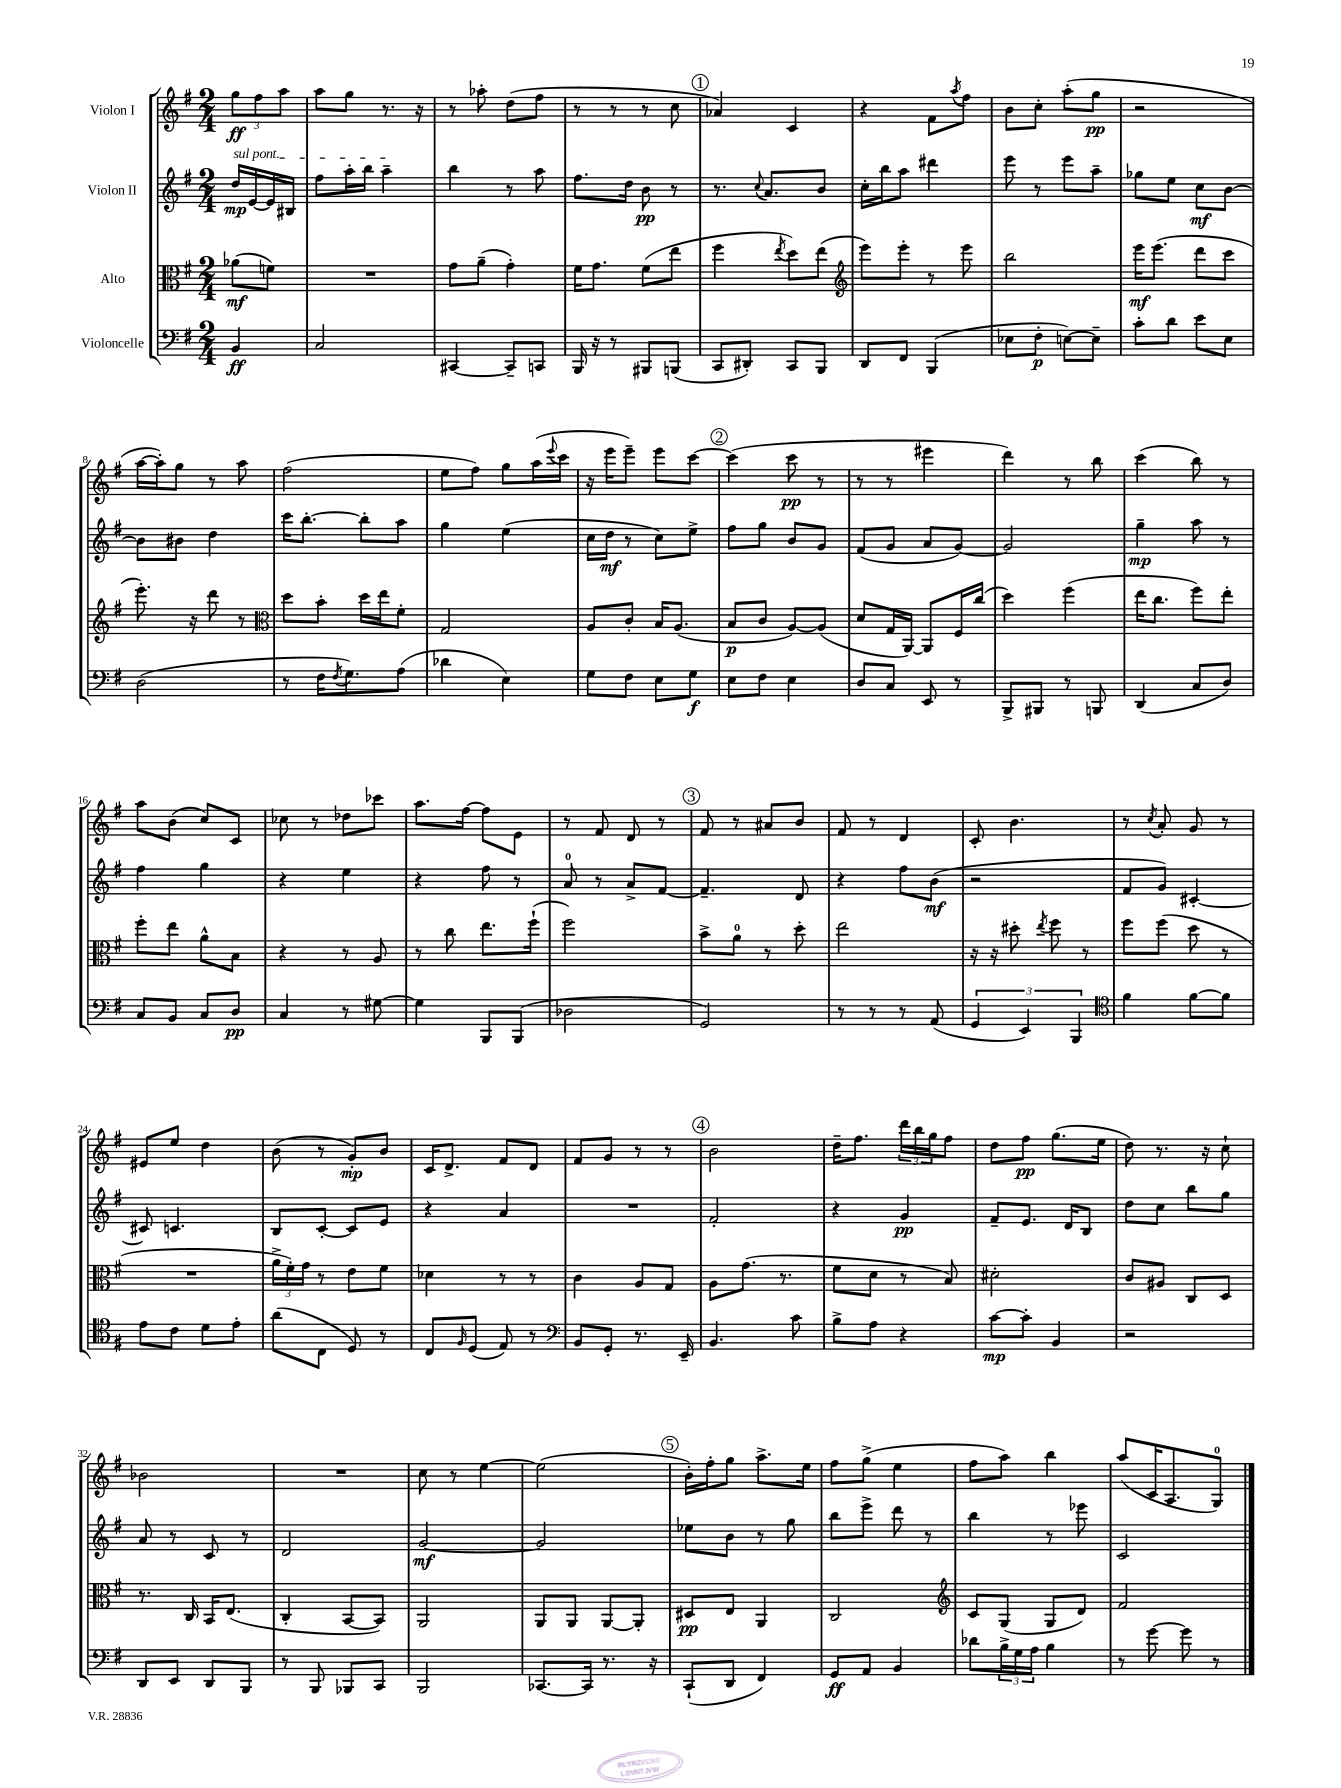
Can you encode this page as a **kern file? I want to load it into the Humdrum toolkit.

**kern	**dynam	**kern	**dynam	**kern	**dynam	**kern	**dynam
*part4	*part4	*part3	*part3	*part2	*part2	*part1	*part1
*staff4	*staff4	*staff3	*staff3	*staff2	*staff2	*staff1	*staff1
*I"Violoncelle	*	*I"Alto	*	*I"Violon II	*	*I"Violon I	*
*clefF4	*	*clefC3	*	*clefG2	*	*clefG2	*
*k[f#]	*	*k[f#]	*	*k[f#]	*	*k[f#]	*
*M2/4	*	*M2/4	*	*M2/4	*	*M2/4	*
=	=	=	=	=	=	=	=
!	!	!	!	!LO:TX:a:i:t=sul pont.	!	!	!
4BB/	ff	(8a-X\L	mf	16dd/LL	mp	12gg\L	ff
.	.	.	.	[16e/	.	.	.
.	.	.	.	.	.	12ff#\	.
.	.	8fn\J)	.	16e/]	.	.	.
.	.	.	.	.	.	12aa\J	.
.	.	.	.	16B#X/JJ	.	.	.
=1	=1	=1	=1	=1	=1	=1	=1
2C/	.	2r	.	8ff#\L	.	8aa\L	.
.	.	.	.	16aa'\L	.	8gg\J	.
.	.	.	.	16bb\JJ	.	.	.
.	.	.	.	4aa~\	.	8.r	.
.	.	.	.	.	.	16r	.
=2	=2	=2	=2	=2	=2	=2	=2
[4CC#X/	.	8g\L	.	4bb\	.	8r	.
.	.	(8a~\J	.	.	.	8aa-X'\	.
8CC#~/L]	.	4g'\)	.	8r	.	(8dd\L	.
8CCn/J	.	.	.	8aa\	.	8ff#\J	.
=3	=3	=3	=3	=3	=3	=3	=3
16BBB/	.	16f#\KL	.	8.ff#\L	.	8r	.
16r	.	8.g\J	.	.	.	.	.
8r	.	.	.	.	.	8r	.
.	.	.	.	16dd\Jk	.	.	.
8BBB#X/L	.	(8f#\L	.	8b\	pp	8r	.
(8BBBn/J	.	8ee\J	.	8r	.	8cc\	.
!!LO:REH:place=s1:t=1
=4	=4	=4	=4	=4	=4	=4	=4
8CC/L	.	4ff#\	.	8.r	.	4a-X/)	.
8DD#X'/J)	.	.	.	.	.	.	.
.	.	.	.	8qqcc/	.	.	.
.	.	.	.	8.a/L	.	.	.
.	.	8qee/	.	.	.	.	.
8CC/L	.	8dd\L)	.	.	.	4c/	.
8BBB/J	.	(8ee\J	.	8b/J	.	.	.
=5	=5	=5	=5	=5	=5	=5	=5
*	*	*clefG2	*	*	*	*	*
8DD/L	.	8eee\L)	.	16cc'\LL	.	4r	.
.	.	.	.	16bb\J	.	.	.
8FF#/J	.	8eee'\J	.	8aa\J	.	.	.
(4BBB/	.	8r	.	4ddd#X\	.	8f#\L	.
.	.	.	.	.	.	8qaa/	.
.	.	8eee\	.	.	.	8ff#\J	.
=6	=6	=6	=6	=6	=6	=6	=6
8E-X\L	.	2bb\	.	8eee\	.	8b\L	.
8F#'\J	p	.	.	8r	.	8cc'\J	.
[8En\L)	.	.	.	8eee\L	.	(8aa'\L	.
8E~\J]	.	.	.	8aa~\J	.	8gg\J	pp
=7	=7	=7	=7	=7	=7	=7	=7
8c'\L	.	16eee\KL	mf	8gg-X\L	.	2r	.
.	.	(8.eee\J	.	.	.	.	.
8d\J	.	.	.	8ee\J	.	.	.
8e\L	.	8ddd\L	.	8cc\L	mf	.	.
8E\J	.	8ccc\J	.	[8b\J	.	.	.
!!LO:LB:g=z
=8	=8	=8	=8	=8	=8	=8	=8
(2D\	.	8.eee'\)	.	8b\L]	.	[16aa\LL	.
.	.	.	.	.	.	16aa'\J])	.
.	.	.	.	8b#X\J	.	8gg\J	.
.	.	16r	.	.	.	.	.
.	.	8ddd\	.	4dd\	.	8r	.
.	.	8r	.	.	.	8aa\	.
=9	=9	=9	=9	=9	=9	=9	=9
*	*	*clefC3	*	*	*	*	*
8r	.	8dd\L	.	16ccc\KL	.	(2ff#\	.
.	.	.	.	[8.bb'\J	.	.	.
16F#\KL	.	8b'\J	.	.	.	.	.
8qF#/	.	.	.	.	.	.	.
8.G\)	.	.	.	.	.	.	.
.	.	16dd\LL	.	8bb'\L]	.	.	.
.	.	16ee\J	.	.	.	.	.
(8A\J	.	8f#'\J	.	8aa\J	.	.	.
=10	=10	=10	=10	=10	=10	=10	=10
4d-X\	.	2G/	.	4gg\	.	8ee\L	.
.	.	.	.	.	.	8ff#\J)	.
4E\)	.	.	.	(4ee\	.	8gg\L	.
.	.	.	.	.	.	(16aa\L	.
.	.	.	.	.	.	8qqeee/	.
.	.	.	.	.	.	16ccc\JJ	.
=11	=11	=11	=11	=11	=11	=11	=11
8G\L	.	8A/L	.	16cc\LL	.	16r	.
.	.	.	.	16dd\JJ	mf	16eee\KL	.
8F#\J	.	8c'/J	.	8r	.	8eee~\J)	.
8E\L	.	16B/KL	.	8cc\L)	.	8eee\L	.
.	.	(8.A/J	.	.	.	.	.
8G\J	f	.	.	8ee^\J	.	[8ccc\J	.
!!LO:REH:place=s1:t=2
=12	=12	=12	=12	=12	=12	=12	=12
8E\L	.	8B/L	p	8ff#\L	.	(4ccc\]	.
8F#\J	.	8c/J	.	8gg\J	.	.	.
4E\	.	[8A/L)	.	8b/L	.	8ccc\	pp
.	.	(8A/J]	.	8g/J	.	8r	.
=13	=13	=13	=13	=13	=13	=13	=13
8D/L	.	8d/L	.	(8f#/L	.	8r	.
8C/J	.	16G/L	.	8g/J	.	8r	.
.	.	[16AA/JJ)	.	.	.	.	.
8EE/	.	8AA/L]	.	8a/L	.	4eee#X\	.
8r	.	16F#/L	.	[8g/J)	.	.	.
.	.	(16cc/JJ	.	.	.	.	.
=14	=14	=14	=14	=14	=14	=14	=14
8BBB^/L	.	4dd\)	.	2g/]	.	4ddd\)	.
8BBB#X/J	.	.	.	.	.	.	.
8r	.	(4ff#\	.	.	.	8r	.
8BBBn/	.	.	.	.	.	8bb\	.
=15	=15	=15	=15	=15	=15	=15	=15
(4DD/	.	16ee\KL	.	4gg~\	mp	(4ccc\	.
.	.	8.cc\J	.	.	.	.	.
8C/L	.	8ff#\L)	.	8aa\	.	8bb\)	.
8D/J)	.	8ee'\J	.	8r	.	8r	.
!!LO:LB:g=z
=16	=16	=16	=16	=16	=16	=16	=16
8C/L	.	8ff#'\L	.	4ff#\	.	8aa\L	.
8BB/J	.	8ee\J	.	.	.	(8b\J	.
8C/L	.	8a^^\L	.	4gg\	.	8cc/L)	.
8D/J	pp	8B\J	.	.	.	8c/J	.
=17	=17	=17	=17	=17	=17	=17	=17
4C/	.	4r	.	4r	.	8cc-X\	.
.	.	.	.	.	.	8r	.
8r	.	8r	.	4ee\	.	8dd-X\L	.
[8G#X\	.	8A/	.	.	.	8ccc-X\J	.
=18	=18	=18	=18	=18	=18	=18	=18
4G#\]	.	8r	.	4r	.	8.aa\L	.
.	.	8cc\	.	.	.	.	.
.	.	.	.	.	.	[16ff#\Jk	.
8BBB/L	.	8.ee\L	.	8ff#\	.	8ff#\L]	.
(8BBB/J	.	.	.	8r	.	8e\J	.
.	.	(16ff#`\Jk	.	.	.	.	.
=19	=19	=19	=19	=19	=19	=19	=19
2D-X\	.	2ff#\)	.	8a/	.	8r	.
.	.	.	.	8r	.	8f#/	.
.	.	.	.	8a^/L	.	8d/	.
.	.	.	.	[8f#/J	.	8r	.
!!LO:REH:place=s1:t=3
=20	=20	=20	=20	=20	=20	=20	=20
2GG/)	.	8b^\L	.	4.f#~/]	.	8f#/	.
.	.	8a\J	.	.	.	8r	.
.	.	8r	.	.	.	8a#X/L	.
.	.	8dd'\	.	8d/	.	8b/J	.
=21	=21	=21	=21	=21	=21	=21	=21
8r	.	2ee\	.	4r	.	8f#/	.
8r	.	.	.	.	.	8r	.
8r	.	.	.	8ff#\L	.	4d/	.
(8AA/	.	.	.	(8b\J	mf	.	.
=22	=22	=22	=22	=22	=22	=22	=22
6GG/	.	16r	.	2r	.	8c'/	.
.	.	16r	.	.	.	.	.
.	.	8dd#X'\	.	.	.	4.b\	.
6EE/)	.	.	.	.	.	.	.
.	.	8qee/	.	.	.	.	.
.	.	8ff#\	.	.	.	.	.
6BBB/	.	.	.	.	.	.	.
.	.	8r	.	.	.	.	.
=23	=23	=23	=23	=23	=23	=23	=23
*clefC4	*	*	*	*	*	*	*
4f#\	.	8ff#\L	.	8f#/L	.	8r	.
.	.	.	.	.	.	8qcc/	.
.	.	(8ff#\J	.	8g/J)	.	8a'/	.
[8f#\L	.	8dd\	.	[4c#X'/	.	8g/	.
8f#\J]	.	8r	.	.	.	8r	.
!!LO:LB:g=z
=24	=24	=24	=24	=24	=24	=24	=24
8e\L	.	2r	.	8c#X/]	.	8e#X/L	.
8c\J	.	.	.	4.cn/	.	8ee/J	.
8d\L	.	.	.	.	.	4dd\	.
8e'\J	.	.	.	.	.	.	.
=25	=25	=25	=25	=25	=25	=25	=25
(8a\L	.	24a^\LL	.	8B/L	.	(8b\	.
.	.	24f#'\)	.	.	.	.	.
.	.	24g\JJ	.	.	.	.	.
8C\J	.	8r	.	[8c'/J	.	8r	.
8D/)	.	8e\L	.	8c/L]	.	8g'/L)	mp
8r	.	8f#\J	.	8e/J	.	8b/J	.
=26	=26	=26	=26	=26	=26	=26	=26
8C/L	.	4d-X\	.	4r	.	16c/KL	.
.	.	.	.	.	.	8.d^/J	.
16qqF#/	.	.	.	.	.	.	.
(8D/J	.	.	.	.	.	.	.
8E/)	.	8r	.	4a/	.	8f#/L	.
8r	.	8r	.	.	.	8d/J	.
=27	=27	=27	=27	=27	=27	=27	=27
*clefF4	*	*	*	*	*	*	*
8BB/L	.	4c\	.	2r	.	8f#/L	.
8GG'/J	.	.	.	.	.	8g/J	.
8.r	.	8A/L	.	.	.	8r	.
.	.	8G/J	.	.	.	8r	.
16EE~/	.	.	.	.	.	.	.
!!LO:REH:place=s1:t=4
=28	=28	=28	=28	=28	=28	=28	=28
4.BB/	.	8A\L	.	2f#'/	.	2b\	.
.	.	(8.g\J	.	.	.	.	.
.	.	8.r	.	.	.	.	.
8c\	.	.	.	.	.	.	.
=29	=29	=29	=29	=29	=29	=29	=29
8B^\L	.	8f#\L	.	4r	.	16dd~\KL	.
.	.	.	.	.	.	8.ff#\J	.
8A\J	.	8d\J	.	.	.	.	.
4r	.	8r	.	4g/	pp	24ddd\LL	.
.	.	.	.	.	.	24bb\	.
.	.	.	.	.	.	24gg\J	.
.	.	8B/)	.	.	.	8ff#\J	.
=30	=30	=30	=30	=30	=30	=30	=30
[8c\L	mp	2d#X'\	.	8f#~/L	.	8dd\L	.
8c'\J]	.	.	.	8.e/J	.	8ff#\J	pp
4BB/	.	.	.	.	.	(8.gg\L	.
.	.	.	.	16d/KL	.	.	.
.	.	.	.	8B/J	.	.	.
.	.	.	.	.	.	16ee\Jk	.
=31	=31	=31	=31	=31	=31	=31	=31
2r	.	8c/L	.	8dd\L	.	8dd\)	.
.	.	8A#X/J	.	8cc\J	.	8.r	.
.	.	8C/L	.	8bb\L	.	.	.
.	.	.	.	.	.	16r	.
.	.	8D/J	.	8gg\J	.	8cc`\	.
!!LO:LB:g=z
=32	=32	=32	=32	=32	=32	=32	=32
8DD/L	.	8.r	.	8a/	.	2b-X\	.
8EE/J	.	.	.	8r	.	.	.
.	.	16C/	.	.	.	.	.
8DD/L	.	16BB/KL	.	8c/	.	.	.
.	.	(8.E/J	.	.	.	.	.
8BBB/J	.	.	.	8r	.	.	.
=33	=33	=33	=33	=33	=33	=33	=33
8r	.	4C'/	.	2d/	.	2r	.
8BBB/	.	.	.	.	.	.	.
8BBB-X/L	.	[8BB/L	.	.	.	.	.
8CC/J	.	8BB/J])	.	.	.	.	.
=34	=34	=34	=34	=34	=34	=34	=34
2BBB/	.	2AA/	.	[2g/	mf	8cc\	.
.	.	.	.	.	.	8r	.
.	.	.	.	.	.	[4ee\	.
=35	=35	=35	=35	=35	=35	=35	=35
[8.CC-X/L	.	8AA/L	.	2g/]	.	(2ee\]	.
.	.	8AA/J	.	.	.	.	.
16CC-/Jk]	.	.	.	.	.	.	.
8.r	.	[8AA/L	.	.	.	.	.
.	.	8AA'/J]	.	.	.	.	.
16r	.	.	.	.	.	.	.
!!LO:REH:place=s1:t=5
=36	=36	=36	=36	=36	=36	=36	=36
(8CC`/L	.	8D#X/L	pp	8ee-X\L	.	16b'\LL)	.
.	.	.	.	.	.	16ff#'\J	.
8DD/J	.	8E/J	.	8b\J	.	8gg\J	.
4FF#/)	.	4AA/	.	8r	.	8.aa^\L	.
.	.	.	.	8gg\	.	.	.
.	.	.	.	.	.	16ee\Jk	.
=37	=37	=37	=37	=37	=37	=37	=37
8GG/L	ff	2C/	.	8bb\L	.	8ff#\L	.
8AA/J	.	.	.	8eee^\J	.	(8gg^\J	.
4BB/	.	.	.	8ddd\	.	4ee\	.
.	.	.	.	8r	.	.	.
=38	=38	=38	=38	=38	=38	=38	=38
*	*	*clefG2	*	*	*	*	*
8d-X\L	.	8c/L	.	4bb\	.	8ff#\L	.
24B^\L	.	(8G/J	.	.	.	8aa\J)	.
24G\	.	.	.	.	.	.	.
24A\JJ	.	.	.	.	.	.	.
4B\	.	8G/L	.	8r	.	4bb\	.
.	.	8d/J)	.	8eee-X\	.	.	.
=39	=39	=39	=39	=39	=39	=39	=39
8r	.	2f#/	.	2c/	.	(8aa/L	.
[8g\	.	.	.	.	.	16c/K	.
.	.	.	.	.	.	8.A/	.
8g\]	.	.	.	.	.	.	.
8r	.	.	.	.	.	8G/J)	.
==	==	==	==	==	==	==	==
*-	*-	*-	*-	*-	*-	*-	*-
